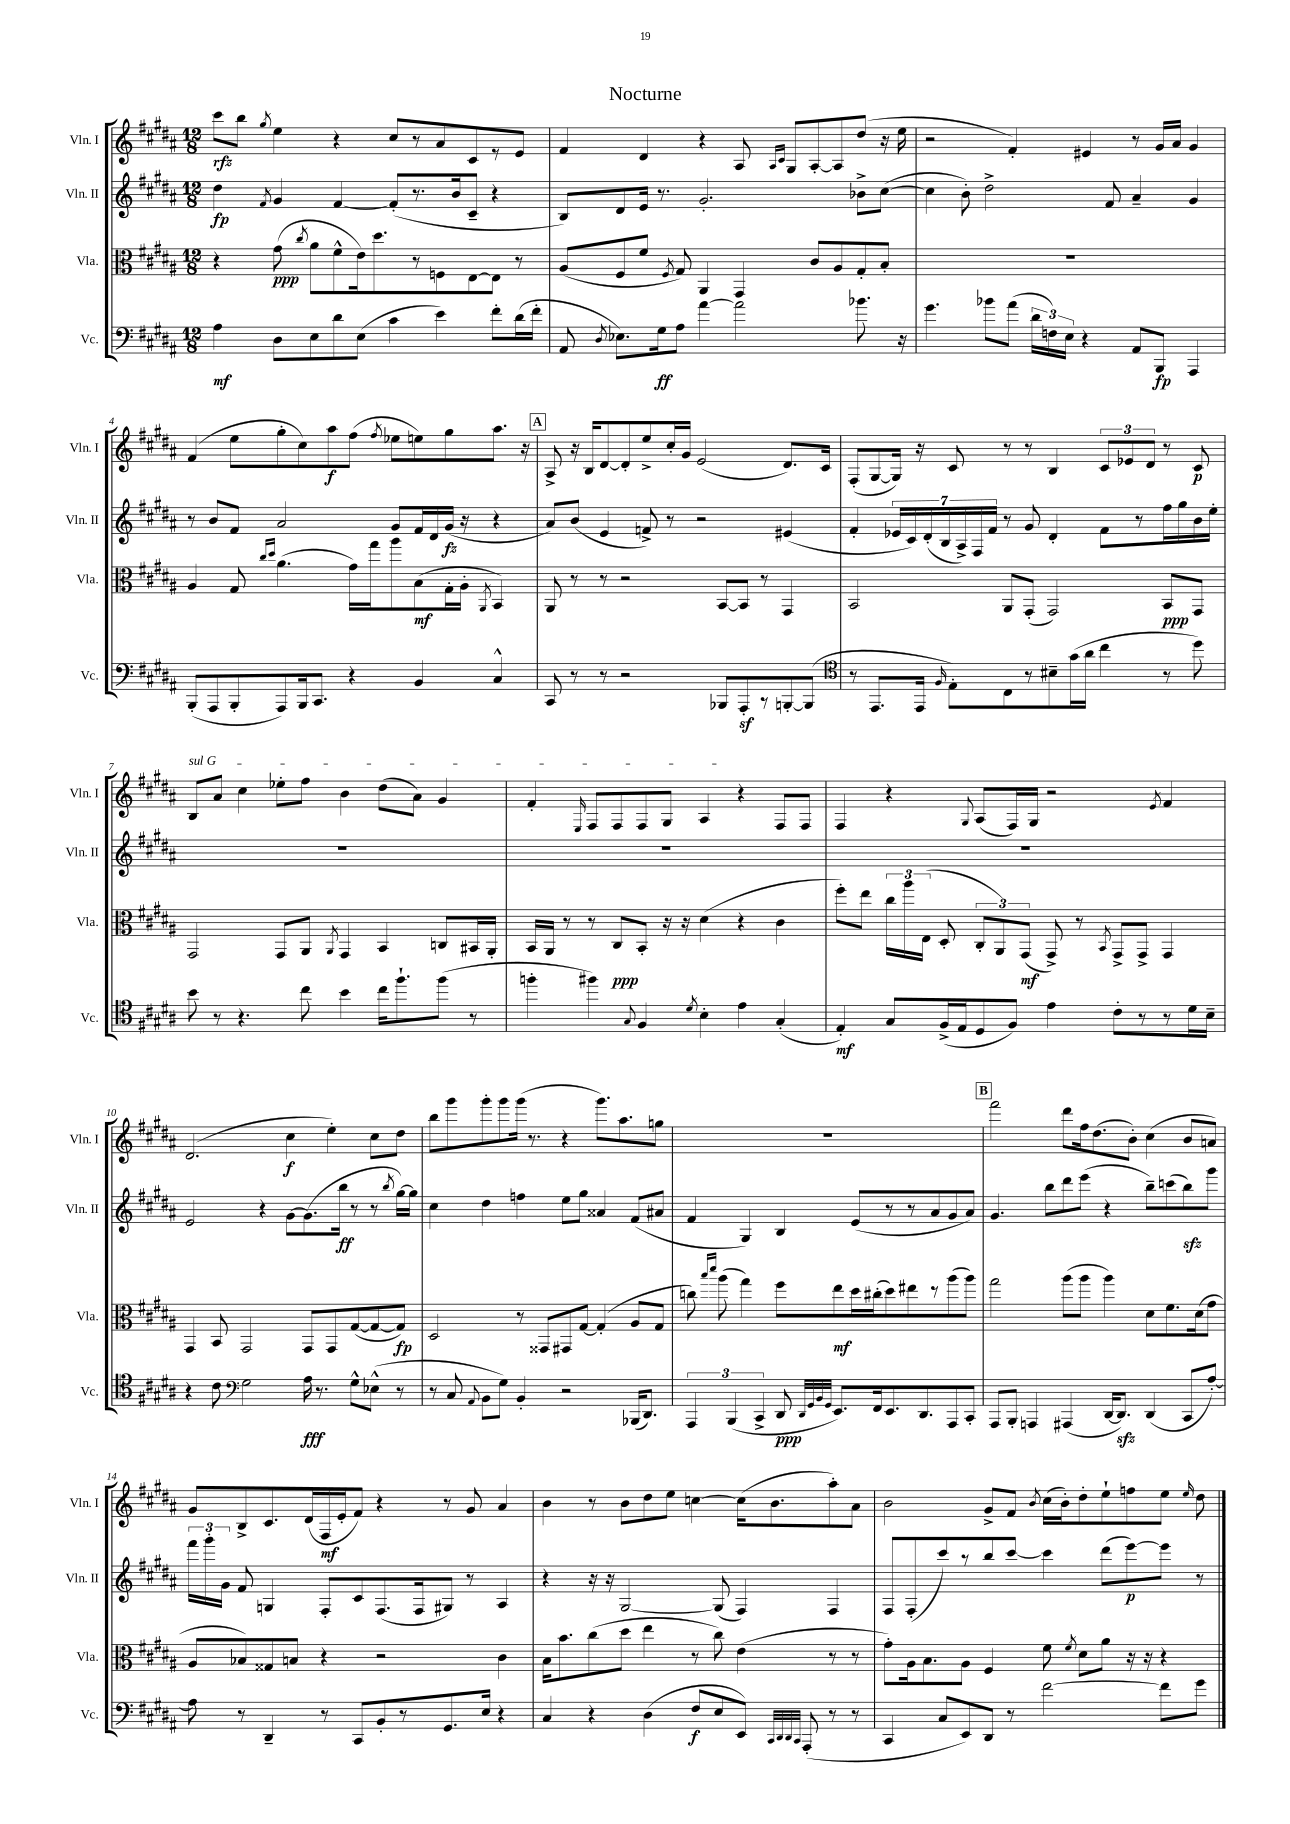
\header { title = "Nocturne" }
<<
\new StaffGroup <<
\new Staff = "s0" \with { instrumentName = "Vln. I" shortInstrumentName = "Vln. I" } {
    \clef treble \key b \major \numericTimeSignature \time 12/8
    \autoBeamOff cis'''8[\rfz b''8] \acciaccatura { gis''8 } e''4 r4 cis''8[ r8 ais'8 cis'8 r8 e'8] |
    fis'4 dis'4 r4 ais8 \grace { ais16[ cis'16] } gis8[ ais8~-. ais8 dis''8]( r16 e''16 |
    r2 fis'4-.) eis'4 r8 gis'16[ ais'16] gis'4 |
    fis'4( e''8[ gis''8-. cis''8) ais''8\f fis''8]( \acciaccatura { fis''8 } ees''8[ e''8) gis''8 ais''8.] r16 |
    \mark \markup { \box "A" } ais8-> r16 b16[ dis'8~ dis'8-. e''8-> cis''16-. gis'16] e'2( dis'8.[) cis'16] |
    fis8[-.( gis8~ gis16]) r16 cis'8 r8 r8 b4 \tuplet 3/2 { cis'8[ ees'8 dis'8] } r8 cis'8\p |
    \once \override TextSpanner.bound-details.left.text = \markup { \italic "sul G" } b8[\startTextSpan ais'8] cis''4 ees''8[-. fis''8] b'4 dis''8[( ais'8]) gis'4 |
    fis'4-. \grace { e16 } fis8[ fis8 fis8 gis8] ais4\stopTextSpan r4 fis8[ fis8] |
    fis4 r4 \appoggiatura { gis8 } ais8[( fis16) gis16] r2 \acciaccatura { e'8 } fis'4 |
    dis'2.( cis''4\f e''4-.) cis''8[ dis''8] |
    b''8[ gis'''8 gis'''8-. gis'''8 gis'''16]( r8. r4 gis'''8.[) ais''8. g''8] |
    R1. |
    \mark \markup { \box "B" } fis'''2 dis'''8[ fis''16 dis''8.( b'8]-.) cis''4( b'8[ a'8]) |
    gis'8[ b8-> cis'8. dis'16( fis16\mf e'16-. fis'8]) r4 r8 gis'8 ais'4 |
    b'4 r8 b'8[ dis''8 e''8] c''4~ c''16[( b'8. ais''8-.) ais'8] |
    b'2 gis'8[-> fis'8] \acciaccatura { b'8 } cis''16[( b'16-.) dis''8-. e''8-! f''8 e''8] \grace { e''16 } dis''8 \bar "|." |
}
\new Staff = "s1" \with { instrumentName = "Vln. II" shortInstrumentName = "Vln. II" } {
    \clef treble \key b \major \numericTimeSignature \time 12/8
    \autoBeamOff dis''4\fp \acciaccatura { fis'8 } gis'4 fis'4~ fis'8[-.( r8. b'16 cis'8]-- r4 |
    b8[) dis'8 e'16] r8. gis'2.-. bes'8[-> cis''8]~( |
    cis''4 b'8-.) dis''2-> fis'8 ais'4-- gis'4 |
    r8 b'8[ fis'8] ais'2 gis'8[ fis'16 dis'16 gis'16]\fz( r16 r4 |
    \mark \markup { \box "A" } ais'8[) b'8]( e'4 f'8->) r8 r2 eis'4( |
    fis'4-. \tuplet 7/4 { ees'16[ cis'16) dis'16-.( b16 ais16->) fis16 fis'16] } r8 gis'8 dis'4-. fis'8[ r8 fis''16 gis''16 b'16 e''16]-. |
    R1. |
    R1. |
    R1. |
    e'2 r4 gis'8[~ gis'8.( b''16]\ff r8 r8 \acciaccatura { b''8 } gis''16[~) gis''16] |
    cis''4 dis''4 f''4 e''8[ gis''8] aisis'4 fis'8[( ais'8] |
    fis'4 gis4) b4 e'8[( r8 r8 ais'8 gis'8 ais'8]) |
    \mark \markup { \box "B" } gis'4. b''8[ dis'''8 e'''8]( r4 b''8[--) c'''8( b''8\sfz) gis'''8] |
    \tuplet 3/2 { fis'''16[ gis'''16-. gis'16] } fis'8 g4 fis8[-. cis'8 fis8.( fis16 gis8]) r8 ais4 |
    r4 r16 r16 gis2~ gis8( fis4) fis4 |
    fis8[ fis8-.( cis'''8) r8 b''8 cis'''8]~ cis'''4 dis'''8[( e'''8~\p) e'''8] r8 \bar "|." |
}
\new Staff = "s2" \with { instrumentName = "Vla." shortInstrumentName = "Vla." } {
    \clef alto \key b \major \numericTimeSignature \time 12/8
    \autoBeamOff r4 gis'8\ppp( \acciaccatura { cis''8 } ais'8[ fis'8-^ e'16) dis''8. r8 f8 e8~ e8] r8 |
    ais8[( fis8 fis'8] \acciaccatura { fis8 } gis8) ais,4 gis,4 cis'8[ ais8 gis8-. b8]-. |
    R1. |
    ais4 gis8 \grace { cis''16[ dis''16] } ais'4.( gis'16[) gis''16 ais''8 b8\mf( gis16-. ais16]-. \acciaccatura { ais,8 } b,4) |
    \mark \markup { \box "A" } ais,8 r8 r8 r2 b,8[~ b,8] r8 gis,4 |
    b,2 ais,8[ gis,8]-.( gis,2) b,8[\ppp gis,8] |
    gis,2 gis,8[ ais,8] \acciaccatura { ais,8 } gis,4 b,4 c8[ bis,16 ais,16]-. |
    b,16[ ais,16] r8 r8 cis8[\ppp b,8]-. r16 r16 dis'4( r4 cis'4 |
    fis''8[-.) e''8] \tuplet 3/2 { cis''16[ ais''16 e16]( } dis8-. \tuplet 3/2 { cis8[-. ais,8) gis,8]\mf( } gis,8->) r8 \acciaccatura { b,8 } gis,8[-> gis,8]-> gis,4 |
    gis,4 b,8 gis,2 gis,8[ gis,8 gis8~( gis8~ gis8]\fp) |
    dis2 r8 gisis,8[ gis,8 gis8]~ gis4-.( ais8[ gis8] |
    c''8) \grace { b''16[ dis'''16] } ais''8( gis''4) fis''8[ e''8\mf dis''16 cis''16-.( dis''8) eis''8 r8 ais''8( ais''8]) |
    \mark \markup { \box "B" } gis''2 ais''8[( ais''8] ais''4) dis'8[ fis'8. dis'16( gis'8] |
    ais8[ bes8) gisis8 b8] r4 r2 cis'4 |
    b16[ b'8. cis''8( dis''8] e''4 r8 cis''8) e'4( r8 r8 |
    gis'8[-.) ais16 b8. ais8] fis4 fis'8 \acciaccatura { fis'8 } dis'8[ ais'8] r16 r16 r4 \bar "|." |
}
\new Staff = "s3" \with { instrumentName = "Vc." shortInstrumentName = "Vc." } {
    \clef bass \key b \major \numericTimeSignature \time 12/8
    \autoBeamOff ais4\mf dis8[ e8 dis'8 e8]( cis'4 e'4) fis'8[-. dis'16( fis'16]-. |
    ais,8 \acciaccatura { dis8 } ees8.[) gis16\ff ais8] ais'4~ ais'2 bes'8. r16 |
    gis'4. bes'8[ ais'8]( \tuplet 3/2 { dis'16[ f16) e16] } r4 ais,8[ b,,8]\fp ais,,4 |
    b,,8[-.( ais,,8 b,,8-. ais,,8) b,,16 cis,8.] r4 b,4 cis4-^ |
    \mark \markup { \box "A" } cis,8 r8 r8 r2 bes,,8[ ais,,8-.\sf r8 b,,8~-. b,,8]( |
    \clef tenor r8 e,8.[ e,16] \grace { fis16 } e8[-.) cis8 r8 bis8-- gis'16( ais'16] cis''4 r8 dis''8) |
    b'8 r8 r4. cis''8 b'4 cis''16[ fis''8.-! fis''8]( r8 |
    f''4-. fis''4) \appoggiatura { gis8 } fis4 \acciaccatura { dis'8 } b4-. e'4 gis4-.( |
    e4-.\mf) gis8[ fis16->( e16 dis8 fis8]) e'4 cis'8[-. r8 r8 dis'16 b16]-- |
    r4 cis'8 \clef bass gis2 ais16\fff r8. gis8[-^ ees8]-^( r8 |
    r8 cis8 \appoggiatura { ais,8 } b,8[ gis8]) b,4-. r2 bes,,16[( dis,8.]) |
    \tuplet 3/2 { ais,,4 b,,4( cis,4-> } dis,8\ppp \grace { dis,32[ gis,32 b,32 gis,32] } e,8.[) fis,16 e,8. dis,8. ais,,8 cis,8]-. |
    \mark \markup { \box "B" } ais,,8[ b,,8]-. a,,4 ais,,4( dis,16[~ dis,8.]\sfz) dis,4( cis,8[ ais8]~-.) |
    ais8 r8 dis,4-- r8 cis,8[ b,8-. r8 gis,8. e16] r4 |
    cis4 r4 dis4( fis8[\f e8 e,8]) \grace { cis,32[ dis,32 dis,32 cis,32] } ais,,8-.( r8 r8 |
    cis,4 cis8[ e,8) dis,8] r8 fis'2~ fis'8[ gis'8] \bar "|." |
}
>>
>>
